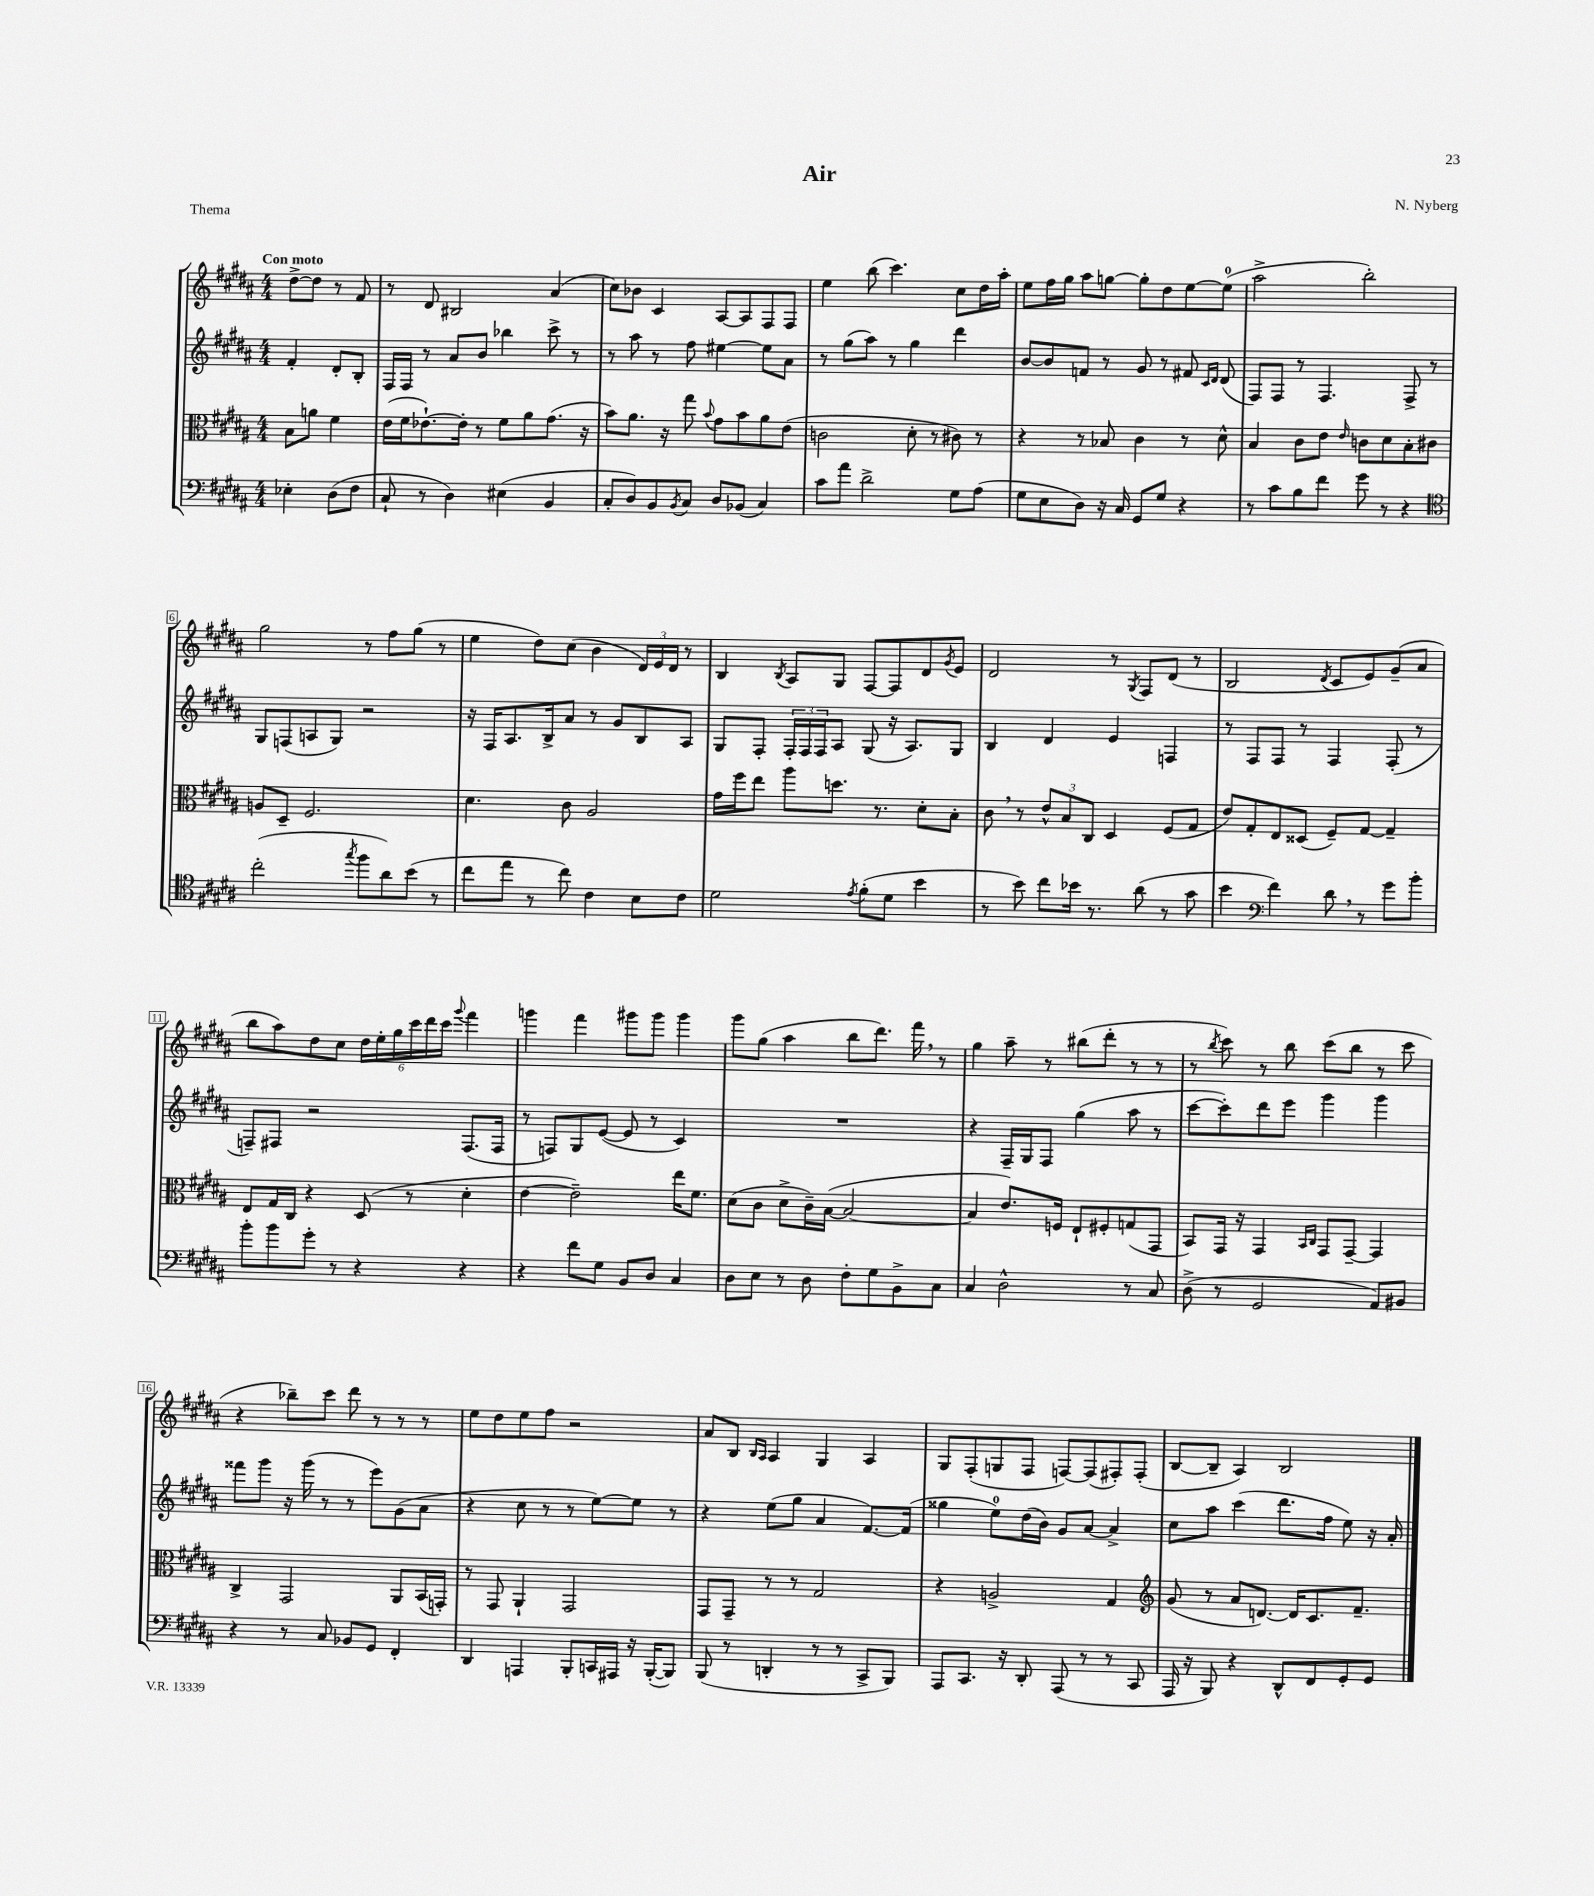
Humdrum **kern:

**kern	**kern	**kern	**kern
*staff4	*staff3	*staff2	*staff1
*clefF4	*clefC3	*clefG2	*clefG2
*k[f#c#g#d#a#]	*k[f#c#g#d#a#]	*k[f#c#g#d#a#]	*k[f#c#g#d#a#]
*M4/4	*M4/4	*M4/4	*M4/4
4E-'\	8B\L	4f#'/	[8dd#^\L
.	8a\J	.	8dd#\]J
(8D#\L	4f#\	8d#'/L	8r
8F#\J	.	8B'/J	8f#/
=	=	=	=
8C#`/	(16e\LL	16F#/LL	8r
.	16f#\J	16F#/JJ	.
8r	[8.e-`\)	8r	8d#/
4D#\)	.	8a#/L	2B#/
.	16e-'\]Jk	.	.
.	8r	8b/J	.
(4E#\	8f#\L	4bb-\	.
.	8a#\	.	.
4BB/	(8.g#\J	8ccc#^\	(4a#/
.	.	8r	.
.	16r	.	.
=	=	=	=
8C#'/L	8b\L)	8r	8cc#\L)
8D#/)	8.a#\J	8aa#\	8b-\J
8BB/	.	8r	4c#/
.	16r	.	.
8qBB/	.	.	.
8C#/J	8gg#\	8ff#\	.
.	8qqb/	.	.
8D#/L	8g#\L	[4ee#\	[8A#/L
(8BB-/J	8b\	.	8A#/]
4C#/)	8a#\	8ee#\]L	8F#/
.	(8e\J	8a#\J	8F#/J
=	=	=	=
8c#\L	2c\	8r	4ee\
8a#\J	.	(8gg#\L	.
2d#^\	.	8aa#\J)	(8bb\
.	.	8r	4.ccc#\)
.	8d#'\	4gg#\	.
.	8r	.	.
8G#\L	8c#\)	4ddd#\	8cc#\L
(8A#\J	8r	.	16dd#\L
.	.	.	16aa#'\JJ
=	=	=	=
8G#\L	4r	[8b/L	8ee\L
8E\	.	8b/]	16ff#\L
.	.	.	16gg#\JJ
8D#\J)	8r	8f/J	8aa#\L
16r	8B-/	8r	[8gg\J
16C#/	.	.	.
8GG#/L	4c#\	8g#/	8gg'\]L
8G#/J	.	8r	8dd#\
4r	8r	8f#/	[8ee\
.	.	16qqc#/LL	.
.	.	16qqd#/JJ	.
.	8d#^^\	(8d#/	(8ee\]J
=	=	=	=
8r	4B/	8F#/L)	2aa#^\
8c#\L	.	8F#/J	.
8B\	8c#\L	8r	.
8f#\J	8e\J	4.F#/	.
.	16qqe/	.	.
8g#\	8c\L	.	2bb'\)
8r	8d#\	.	.
4r	8B'\	8F#^/	.
.	8c#\J	8r	.
=	=	=	=
*clefC4	*	*	*
(2cc#'\	8A/L	8G#/L	2gg#\
.	8D#~/J	(8F/	.
.	2.F#/	8A/	.
.	.	8G#/J)	.
8qgg#/	.	.	.
8ff#\L	.	2r	8r
8a#\)	.	.	8ff#\L
(8b\J	.	.	(8gg#\J
8r	.	.	8r
=	=	=	=
8cc#\L	4.d#\	16r	4ee\
.	.	16F#/LK	.
8ee\J	.	8.A#/	.
8r	.	.	8dd#\L)
.	.	16B^/k	.
8cc#\)	8c#\	8a#/J	(8cc#\J
4c#\	2A#/	8r	4b\
.	.	8g#/L	.
8B\L	.	8B/	24d#/LL)
.	.	.	24e/
.	.	.	24d#/JJ
8c#\J	.	8A#/J	8r
=	=	=	=
2d#\	16g#\LL	8G#/L	4B/
.	16ff#\J	.	.
.	8ee\J	8F#'/J	.
.	.	.	8qB/
.	8aa#\L	24F#'/LL	8A#/L
.	.	24F#/	.
.	.	24F#/J	.
.	8.dd\J	8A#/J	8G#/J
8qe/	.	.	.
(8f#'\L	.	(8G#/	[8F#/L
.	8.r	.	.
8d#\J	.	16r	8F#/]
.	.	8.A#/L)	.
4b\	8d#'\L	.	8d#/
.	.	.	8qg#/
.	8B'\J	8G#/J	8e/J
=	=	=	=
8r	8c#\	4B/	2d#/
8b\)	8r	.	.
8cc#\L	12e^^/L	4d#/	.
.	12B/	.	.
16b-\Jk	.	.	.
.	12C#/J	.	.
8.r	.	.	.
.	4D#/	4e/	8r
.	.	.	8qG#/
(8a#\	.	.	8F#/L
8r	(8F#/L	4F/	(8d#/J
8g#\	8G#/J	.	8r
=	=	=	=
4b\	8e/L)	8r	2B/
.	8G#'/	8F#/L	.
*clefF4	*	*	*
4f#\)	8E/	8F#/J	.
.	(8D##/J	8r	.
.	.	.	8qd#/
8d#\	8F#~/L)	4F#/	8c#/L
8r	[8G#/J	.	8e/)
8g#\L	4G#~/]	(8F#'/	(8g#~/
8b'\J	.	8r	8a#/J
=	=	=	=
8b'\L	8E/L	8F~/L)	8bb\L
8b\	16G#/L	8F#/J	8aa#\)
.	16C#/JJ	.	.
8g#'\J	4r	2r	8dd#\
8r	.	.	8cc#\J
4r	(8D#/	.	24dd#\LL
.	.	.	24ee'\
.	.	.	24gg#\
.	8r	.	24ccc#\
.	.	.	24ddd#\
.	.	.	24ccc#\JJ
.	.	.	8qqggg#/
4r	4d#'\	(8.F#/L	4fff#\
.	.	16F#/Jk	.
=	=	=	=
4r	[4e\	8r	4ggg\
.	.	8F/L)	.
8f#\L	2e~\])	8G#/	4fff#\
8G#\J	.	([8e/J	.
8BB/L	.	8e/]	8ggg#\L
8D#/J	.	8r	8ggg#\J
4C#/	16ee\LK	4c#/)	4ggg#\
.	8.f#\J	.	.
=	=	=	=
8D#\L	(8d#\L	1r	8ggg#\L
8E\J	8c#\J	.	(8gg#\J
8r	8d#^\L	.	4aa#\
8D#\	16c#~\L)	.	.
.	([16B\JJ	.	.
8F#'\L	2B/_	.	8bb\L
8G#\	.	.	8.ddd#\J)
8BB^\	.	.	.
.	.	.	16fff#\
8C#\J	.	.	8r
=	=	=	=
4C#/	4B/]	4r	4gg#\
2D#^^\	8.e/L)	16F#~/LL	8aa#~\
.	.	16G#/J	.
.	.	8F#/J	8r
.	16F/Jk	.	.
.	8E`/L	(4gg#\	(8bb#\L
.	8F#'/	.	8ddd#'\J
8r	(8G/	8aa#\	8r
8C#/	8GG#/J	8r	8r
=	=	=	=
(8D#^\	8BB/L)	[8ccc#\L	8r
.	.	.	8qbb/
8r	16GG#/Jk	8ccc#'\])	8ccc#\)
.	16r	.	.
2GG#/	4GG#/	8ddd#\	8r
.	.	8eee\J	8bb\
.	16qqBB/LL	.	.
.	16qqC#/JJ	.	.
.	8GG#/L	4ggg#\	(8ccc#\L
.	[8GG#~/J	.	8bb\J
8AA#/L)	4GG#/]	4ggg#\	8r
8BB#/J	.	.	8ccc#\
=	=	=	=
4r	4C#^/	8fff##\L	4r
.	.	8ggg#\J	.
8r	2GG#/	16r	8bb-~\L)
.	.	(16ggg#\	.
8C#/	.	8r	8ccc#\J
8BB-/L	.	8r	8ddd#\
8GG#/J	.	8eee\L)	8r
4FF#'/	8AA#/L	(8g#\	8r
.	(16BB/L	8a#\J	8r
.	16GG'/JJ)	.	.
=	=	=	=
4DD#/	8r	4r	8ee\L
.	8GG#/	.	8dd#\
4AAA/	4AA#`/	8cc#\	8ee\
.	.	8r	8ff#\J
8BBB'/L	2GG#/	8r	2r
16CC/L	.	[8ee\L)	.
16AAA#/JJ	.	.	.
16r	.	8ee\]J	.
([16BBB'/LK	.	.	.
8BBB/]J)	.	8r	.
=	=	=	=
(8BBB/	8GG#/L	4r	8a#/L
8r	8GG#~/J	.	8B/J
.	.	.	16qqB/LL
.	.	.	16qqA#/JJ
4DD'/	8r	(8ee\L	4A#/
.	8r	8gg#\J	.
8r	2G#/	4a#/	4G#/
8r	.	.	.
8CC#^/L	.	[8.f#/L)	4A#/
8BBB/J)	.	.	.
.	.	(16f#/]Jk	.
=	=	=	=
8AAA#/L	4r	4gg##\	8G#/L
8.CC#/J	.	.	(8F#'/
.	2A^/	8ee\L)	8G/
16r	.	.	.
8DD#'/	.	(16dd#\L	8F#/J
.	.	16b\JJ)	.
(8AAA#/	.	8g#/L	[8F/L)
8r	.	[8a#/J	(8F/]
8r	4G#/	4a#^/]	8F#'/)
8CC#/	.	.	(8F#'/J
=	=	=	=
*	*clefG2	*	*
16AAA#/	(8g#/	8cc#\L	[8B/L
16r	.	.	.
8BBB/)	8r	8aa#\J	8B~/]J
4r	8a#/L	(4ccc#\	4A#/)
.	[8.d/J)	.	.
8DD#^^/L	.	8.ddd#\L	2B/
.	16d/]LK	.	.
8FF#/	8.c#/	.	.
.	.	16ff#\Jk	.
8GG#'/	.	8ee\)	.
.	8.f#~/J	.	.
8GG#/J	.	16r	.
.	.	16a#'/	.
==	==	==	==
*-	*-	*-	*-
